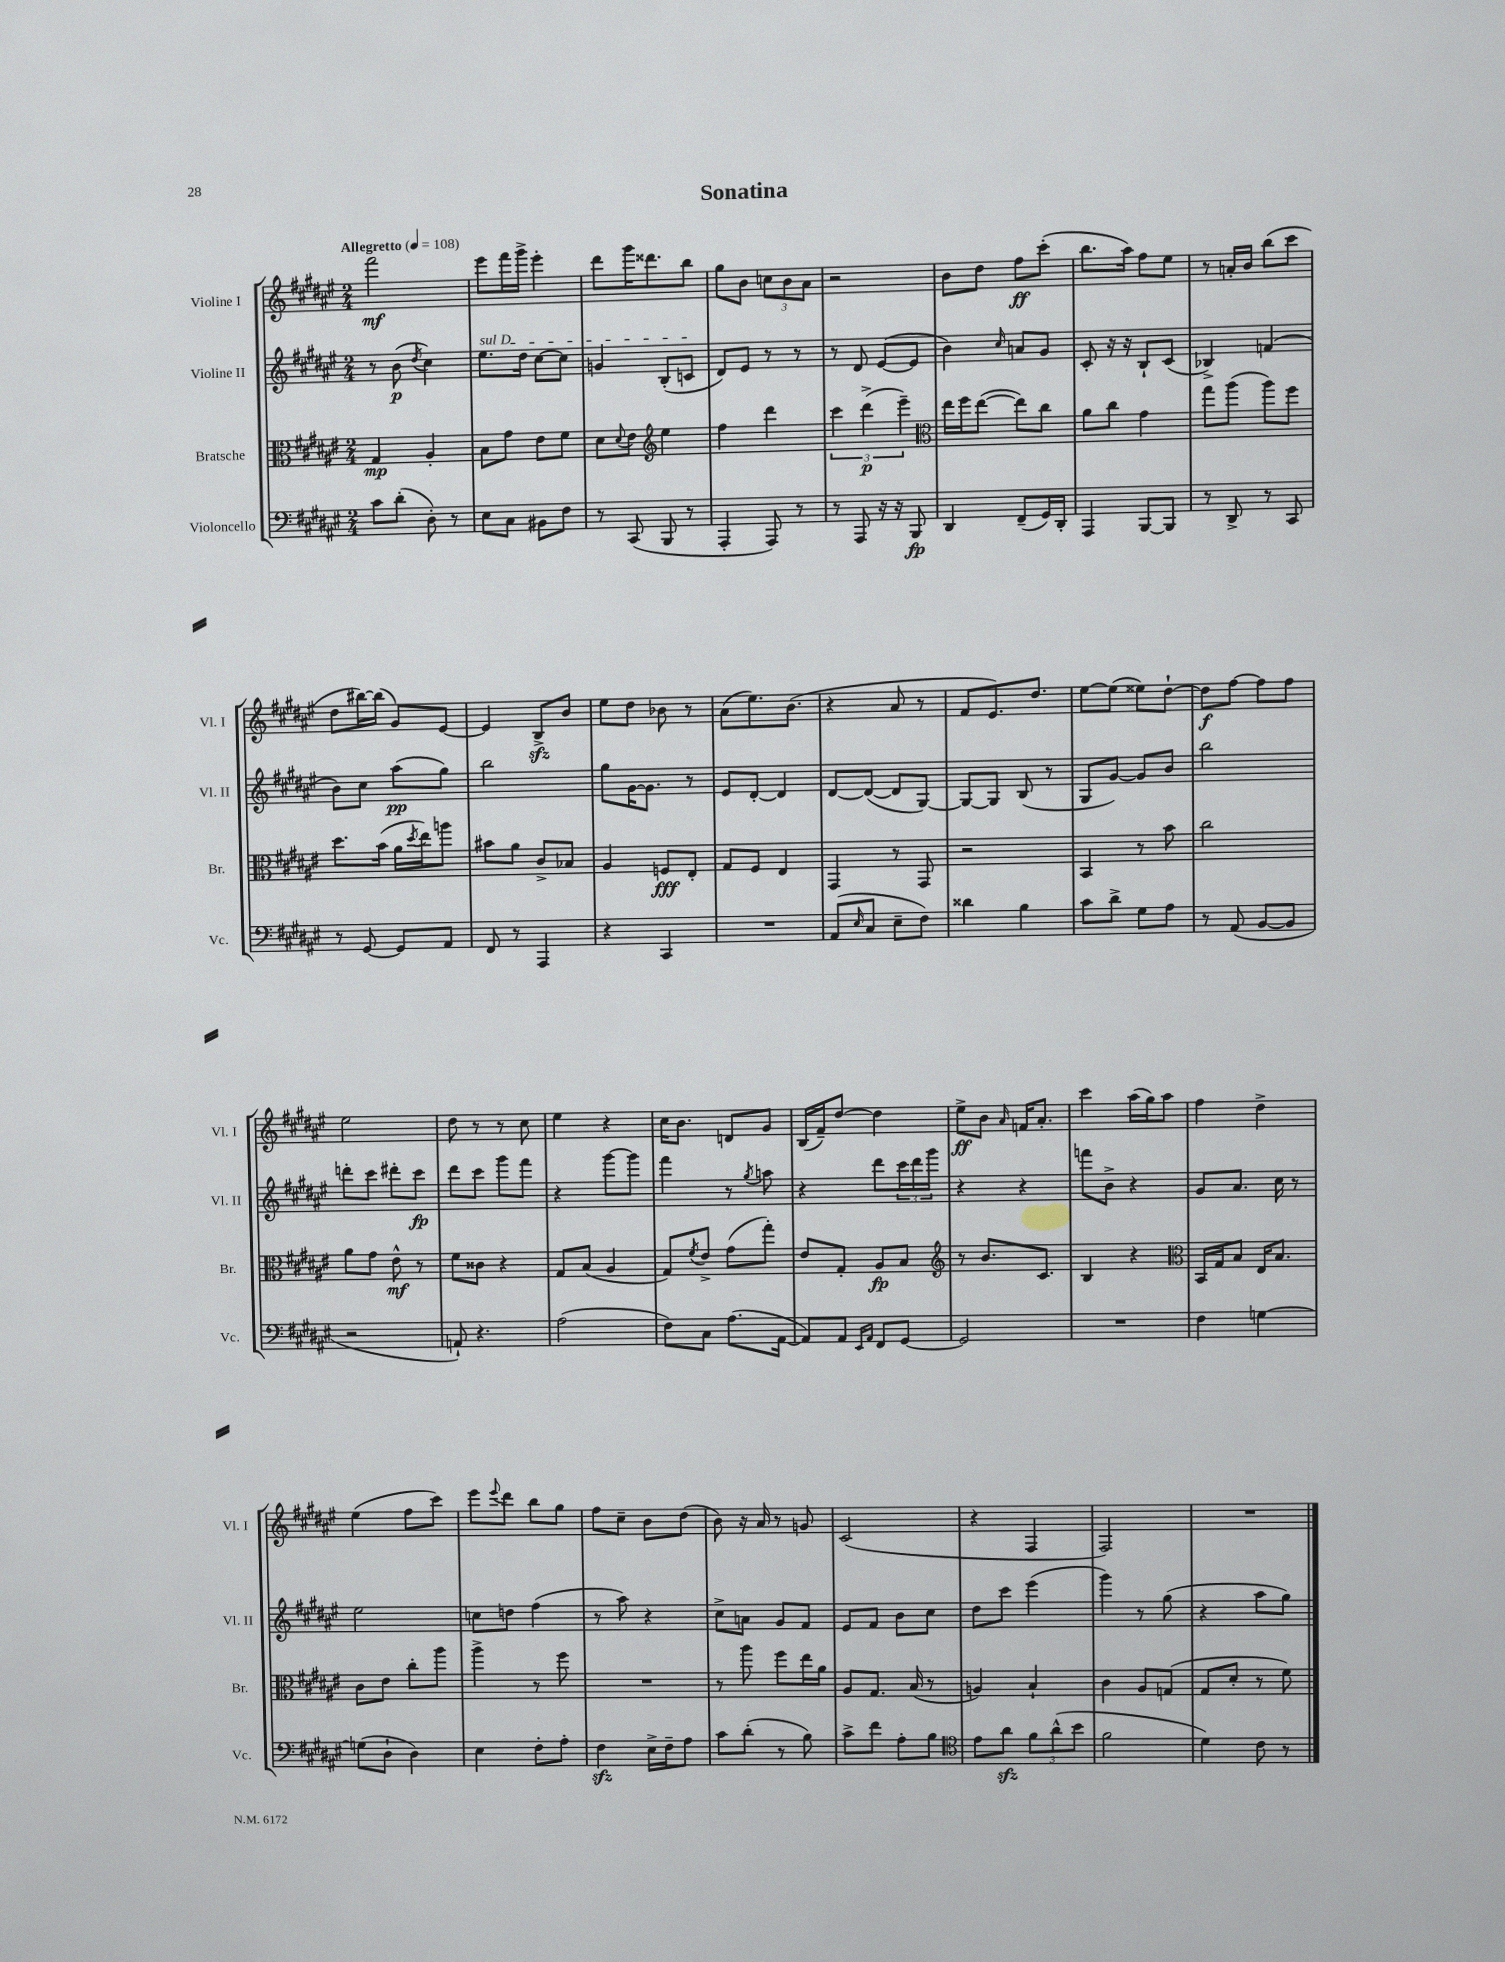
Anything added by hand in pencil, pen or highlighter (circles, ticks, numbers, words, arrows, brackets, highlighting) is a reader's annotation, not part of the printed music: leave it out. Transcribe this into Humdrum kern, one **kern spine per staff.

**kern	**kern	**kern	**kern
*staff4	*staff3	*staff2	*staff1
*clefF4	*clefC3	*clefG2	*clefG2
*k[f#c#g#d#a#e#]	*k[f#c#g#d#a#e#]	*k[f#c#g#d#a#e#]	*k[f#c#g#d#a#e#]
*M2/4	*M2/4	*M2/4	*M2/4
*MM108	*MM108	*MM108	*MM108
8c#	4G#	8r	2fff#
(8d#'	.	(8b	.
.	.	8qdd#	.
8D#')	4A#'	4cc#)	.
8r	.	.	.
=	=	=	=
8E#	8B	8.ee#	8eee#
8C#	8g#	.	16fff#
.	.	16dd#	16ggg#^
8BB#	8e#	[8cc#	4eee#'
8F#	8f#	8cc#]	.
=	=	=	=
8r	8d#	4g	8ddd#
.	8qqd#	.	.
(8CC#	8e#	.	16ggg#
.	.	.	8.ddd##
*	*clefG2	*	*
8BBB	4ee#	(8B'	.
8r	.	8c	8bb
=	=	=	=
4AAA#'	4ff#	8d#)	8gg#
.	.	8e#	8b
8AAA#)	4ddd#	8r	12cc
.	.	.	12b
8r	.	8r	.
.	.	.	12a#
=	=	=	=
8r	6ccc#	8r	2r
8AAA#	.	8d#	.
.	(6ddd#^	.	.
16r	.	([8e#	.
16r	.	.	.
.	6eee#~)	.	.
8BBB	.	8e#]	.
=	=	=	=
*	*clefC3	*	*
4DD#	16ee#	4b)	8b
.	16ff#	.	.
.	([8ee#	.	8dd#
.	.	16qqcc#	.
(8FF#~	8ee#])	8a	8ff#
16GG#)	8cc#	8g#	(8ccc#'
16DD#'	.	.	.
=	=	=	=
4AAA#	8a#	8c#'	8.bb
.	8cc#	16r	.
.	.	16r	16aa#)
[8BBB	4g#	8B`	8ff#
8BBB]	.	(8c#	8ee#
=	=	=	=
8r	8gg#	4B-^)	8r
8DD#^	(8aa#	.	16a'
.	.	.	16b
8r	8aa#)	(4f	(8bb
8CC#	8ff#	.	8ccc#
=	=	=	=
8r	8.dd#	8b)	8dd#
[8GG#	.	8cc#	[16bb#)
.	(16b	.	(16bb#]
8GG#]	16a#	(8aa#	8g#)
.	8qdd#	.	.
.	16ee#)	.	.
8AA#	8aa	8gg#)	[8e#
=	=	=	=
8FF#	8b#	2bb	4e#]
8r	8a#	.	.
4AAA#	8c#^	.	8B^
.	8B-	.	8b
=	=	=	=
4r	4A#	8gg#	8ee#
.	.	[16g#	8dd#
.	.	8.g#]	.
4CC#	8F	.	8b-
.	8E#'	8r	8r
=	=	=	=
2r	8G#	8e#	(8a#
.	8F#	[8d#'	8.ee#)
.	4E#	4d#]	.
.	.	.	(8.b
=	=	=	=
(8AA#	4GG#	[8d#	4r
16qqE#	.	.	.
8C#	.	(8d#_	.
8E#~	8r	8d#]	8a#
8F#)	8GG#	[8G#)	8r
=	=	=	=
4d##	2r	8G#_	8f#
.	.	8G#]	8.e#)
4B	.	(8B	.
.	.	.	8.dd#
.	.	8r	.
=	=	=	=
8c#	4BB	8G#	[8ee#
8d#^	.	[8g#)	(8ee#]
8G#	8r	8g#]	8ee##)
8A#	8b	8b	[8dd#`
=	=	=	=
8r	2cc#	2bb	8dd#]
(8AA#	.	.	[8ff#
[8BB	.	.	8ff#]
8BB]	.	.	8ff#
=	=	=	=
2r	8a#	8ddd'	2ee#
.	8g#	8ccc#	.
.	8e#^^	8ddd#'	.
.	8r	8ccc#	.
=	=	=	=
8AA`)	8f#	8ddd#	8dd#
4.r	8c##	8ccc#	8r
.	4r	8ggg#	8r
.	.	8fff#	8cc#
=	=	=	=
(2A#	8G#	4r	4ee#
.	(8B	.	.
.	4A#	[8ggg#	4r
.	.	8ggg#]	.
=	=	=	=
8F#)	8G#)	4fff#	16cc#
.	.	.	8.b
.	8qf#	.	.
8C#	8e#^	.	.
(8.A#	(8g#	8r	8d
.	.	8qgg#	.
.	8gg#')	8aa	8g#
[16AA#	.	.	.
=	=	=	=
8AA#])	8e#	4r	(16B
.	.	.	16f#~)
8AA#	8G#'	.	[8dd#
16qqEE#	.	.	.
16qqAA#	.	.	.
8FF#	8A#	8ddd#	4dd#]
[8GG#	8B	24ccc#	.
.	.	24ddd#	.
.	.	24ggg#	.
=	=	=	=
*	*clefG2	*	*
2GG#]	8r	4r	8ee#^
.	8.b	.	8b
.	.	.	16qqa#
.	.	4r	16f
.	8.c#	.	8.a#'
=	=	=	=
2r	4B	8fff	4ccc#
.	.	8b^	.
.	4r	4r	(16aa#
.	.	.	16gg#)
.	.	.	8aa#
=	=	=	=
*	*clefC3	*	*
4F#	16BB	8g#	4ff#
.	16G#	.	.
.	8B	8.a#	.
[4G	16E#	.	4dd#^
.	8.B	16cc#	.
.	.	8r	.
=	=	=	=
(8G]	8c#	2ee#	(4ee#
8D#`	8e#	.	.
4D#)	8cc#'	.	8ff#
.	8aa#	.	8ccc#)
=	=	=	=
4E#	4aa#^	8cc	8eee#
.	.	.	8qqeee#
.	.	8dd	8ddd#
8F#'	8r	(4ff#	8bb
8A#'	8ff#	.	8gg#
=	=	=	=
4F#	2r	8r	8ff#
.	.	8aa#)	8cc#~
16E#^	.	4r	8b
16F#~	.	.	.
8A#	.	.	(8dd#
=	=	=	=
8c#	8r	8cc#^	8b)
(8d#'	8aa#	8a	16r
.	.	.	16a#
8r	8ff#	8g#	8r
8B)	16ee#	8f#	8g
.	16a#	.	.
=	=	=	=
8c#^	8A#	8e#	(2c#
8f#	8.G#	8f#	.
8A#'	.	8b	.
.	(16B	.	.
8B	8r	8cc#	.
=	=	=	=
*clefC4	*	*	*
8e#	4A)	8dd#	4r
8a#	.	8ccc#	.
12f#	4B`	(4eee#	4F#
(12a#^^	.	.	.
12b	.	.	.
=	=	=	=
2f#	4c#	4ggg#)	2F#)
.	8A#	8r	.
.	(8G	(8gg#	.
=	=	=	=
4d#)	8G#	4r	2r
.	8d#'	.	.
8c#	8r	8aa#	.
8r	8f#)	8gg#)	.
==	==	==	==
*-	*-	*-	*-
